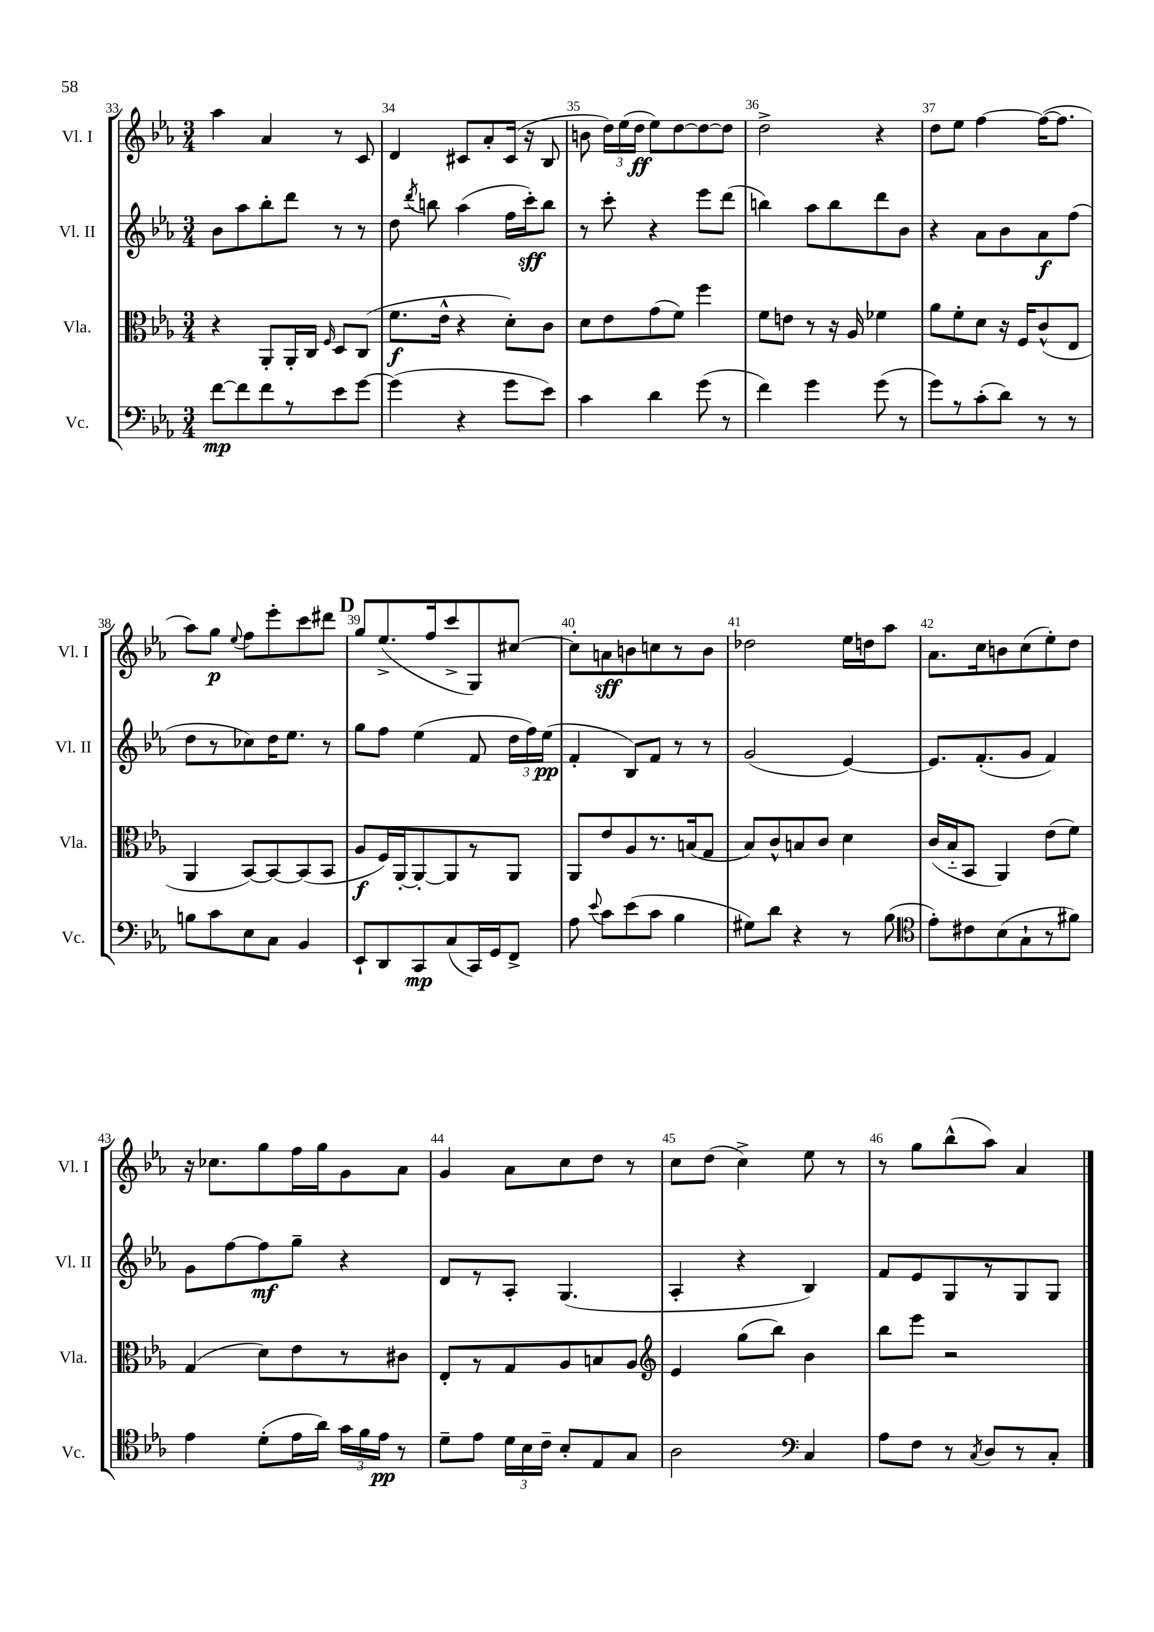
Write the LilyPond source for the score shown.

<<
\new StaffGroup <<
\new Staff = "s0" \with { instrumentName = "Vl. I" shortInstrumentName = "Vl. I" } {
    \clef treble \key ees \major \numericTimeSignature \time 3/4
    \autoBeamOff aes''4 aes'4 r8 c'8 |
    d'4 cis'8[ aes'8-. cis'16]( r16 bes8 |
    b'8 \tuplet 3/2 { d''16[) ees''16( d''16]\ff } ees''8[) d''8~ d''8~ d''8] |
    d''2-> r4 |
    d''8[ ees''8] f''4~ f''16[~( f''8.] |
    aes''8[) g''8]\p \appoggiatura { ees''8 } f''8[ ees'''8-. c'''8 dis'''8] |
    \mark \markup { \bold "D" } g''8[ ees''8.->( f''16 c'''8-> g8) cis''8]~ |
    cis''8[-. a'8\sff b'8 c''8 r8 b'8] |
    des''2 ees''16[ d''16 aes''8] |
    aes'8.[ c''16 b'8 c''8( ees''8-.) d''8] |
    r16 ces''8.[ g''8 f''16 g''16 g'8 aes'8] |
    g'4 aes'8[ c''8 d''8] r8 |
    c''8[ d''8]( c''4->) ees''8 r8 |
    r8 g''8[ bes''8-^( aes''8]) aes'4 \bar "|." |
}
\new Staff = "s1" \with { instrumentName = "Vl. II" shortInstrumentName = "Vl. II" } {
    \clef treble \key ees \major \numericTimeSignature \time 3/4
    \autoBeamOff bes'8[ aes''8 bes''8-. d'''8] r8 r8 |
    d''8 \acciaccatura { d'''8 } b''8 aes''4( f''16[ c'''16-.\sff) b''8] |
    r8 c'''8-. r4 ees'''8[ d'''8]( |
    b''4) aes''8[ b''8 d'''8 bes'8] |
    r4 aes'8[ bes'8 aes'8\f f''8]( |
    d''8[ r8 ces''8) d''16 ees''8.] r8 |
    \mark \markup { \bold "D" } g''8[ f''8] ees''4( f'8 \tuplet 3/2 { d''16[ f''16) ees''16]\pp( } |
    f'4-. bes8[) f'8] r8 r8 |
    g'2( ees'4~) |
    ees'8.[ f'8.-.( g'8] f'4) |
    g'8[ f''8~ f''8\mf g''8]-- r4 |
    d'8[ r8 aes8]-. g4.( |
    aes4-. r4 bes4) |
    f'8[ ees'8 g8 r8 g8 g8] \bar "|." |
}
\new Staff = "s2" \with { instrumentName = "Vla." shortInstrumentName = "Vla." } {
    \clef alto \key ees \major \numericTimeSignature \time 3/4
    \autoBeamOff r4 aes,8[-. aes,16-. c16] \grace { f16 } d8[ c8]( |
    f'8.[\f ees'16]-^ r4 d'8[-.) c'8] |
    d'8[ ees'8 g'8( f'8]) f''4 |
    f'8[ e'8] r8 r16 aes16 fes'4 |
    aes'8[ f'8-. d'8] r16 f16[ c'8-^( ees8] |
    aes,4 bes,8[~) bes,8~ bes,8( bes,8] |
    \mark \markup { \bold "D" } aes8[\f f16) aes,16~-. aes,8~-. aes,8 r8 aes,8] |
    aes,8[ ees'8 aes8 r8. b16( g8] |
    bes8[) c'8-^ b8 c'8] d'4 |
    c'16[( bes16-_ bes,8] aes,4) ees'8[( f'8]) |
    g4( d'8[) ees'8 r8 cis'8] |
    ees8[-. r8 g8 aes8 b8 aes8] |
    \clef treble ees'4 g''8[( bes''8]) bes'4 |
    bes''8[ ees'''8] r2 \bar "|." |
}
\new Staff = "s3" \with { instrumentName = "Vc." shortInstrumentName = "Vc." } {
    \clef bass \key ees \major \numericTimeSignature \time 3/4
    \autoBeamOff f'8[~\mp f'8 f'8 r8 ees'8 g'8]~ |
    g'4( r4 g'8[ ees'8]) |
    c'4 d'4 g'8( r8 |
    f'4) g'4 g'8( r8 |
    g'8[) r8 c'8-.( d'8]) r8 r8 |
    b8[ c'8 ees8 c8] bes,4 |
    \mark \markup { \bold "D" } ees,8[-! d,8 c,8\mp c8( c,16) g,16 f,8]-> |
    aes8 \appoggiatura { ees'8 } c'8[ ees'8( c'8] bes4 |
    gis8[) d'8] r4 r8 bes8( |
    \clef tenor ees'8[-.) cis'8 bes8( g8-! r8 fis'8]) |
    ees'4 d'8[-.( ees'16 aes'16]) \tuplet 3/2 { g'16[ f'16 ees'16]\pp } r8 |
    d'8[-- ees'8] \tuplet 3/2 { d'16[ bes16 c'16]-- } bes8[-. ees8 g8] |
    aes2 \clef bass c4 |
    aes8[ f8] r8 \acciaccatura { c8 } d8[ r8 c8]-. \bar "|." |
}
>>
>>
\layout { \context { \Score currentBarNumber = #33 \override BarNumber.break-visibility = ##(#f #t #t) barNumberVisibility = #all-bar-numbers-visible } }
